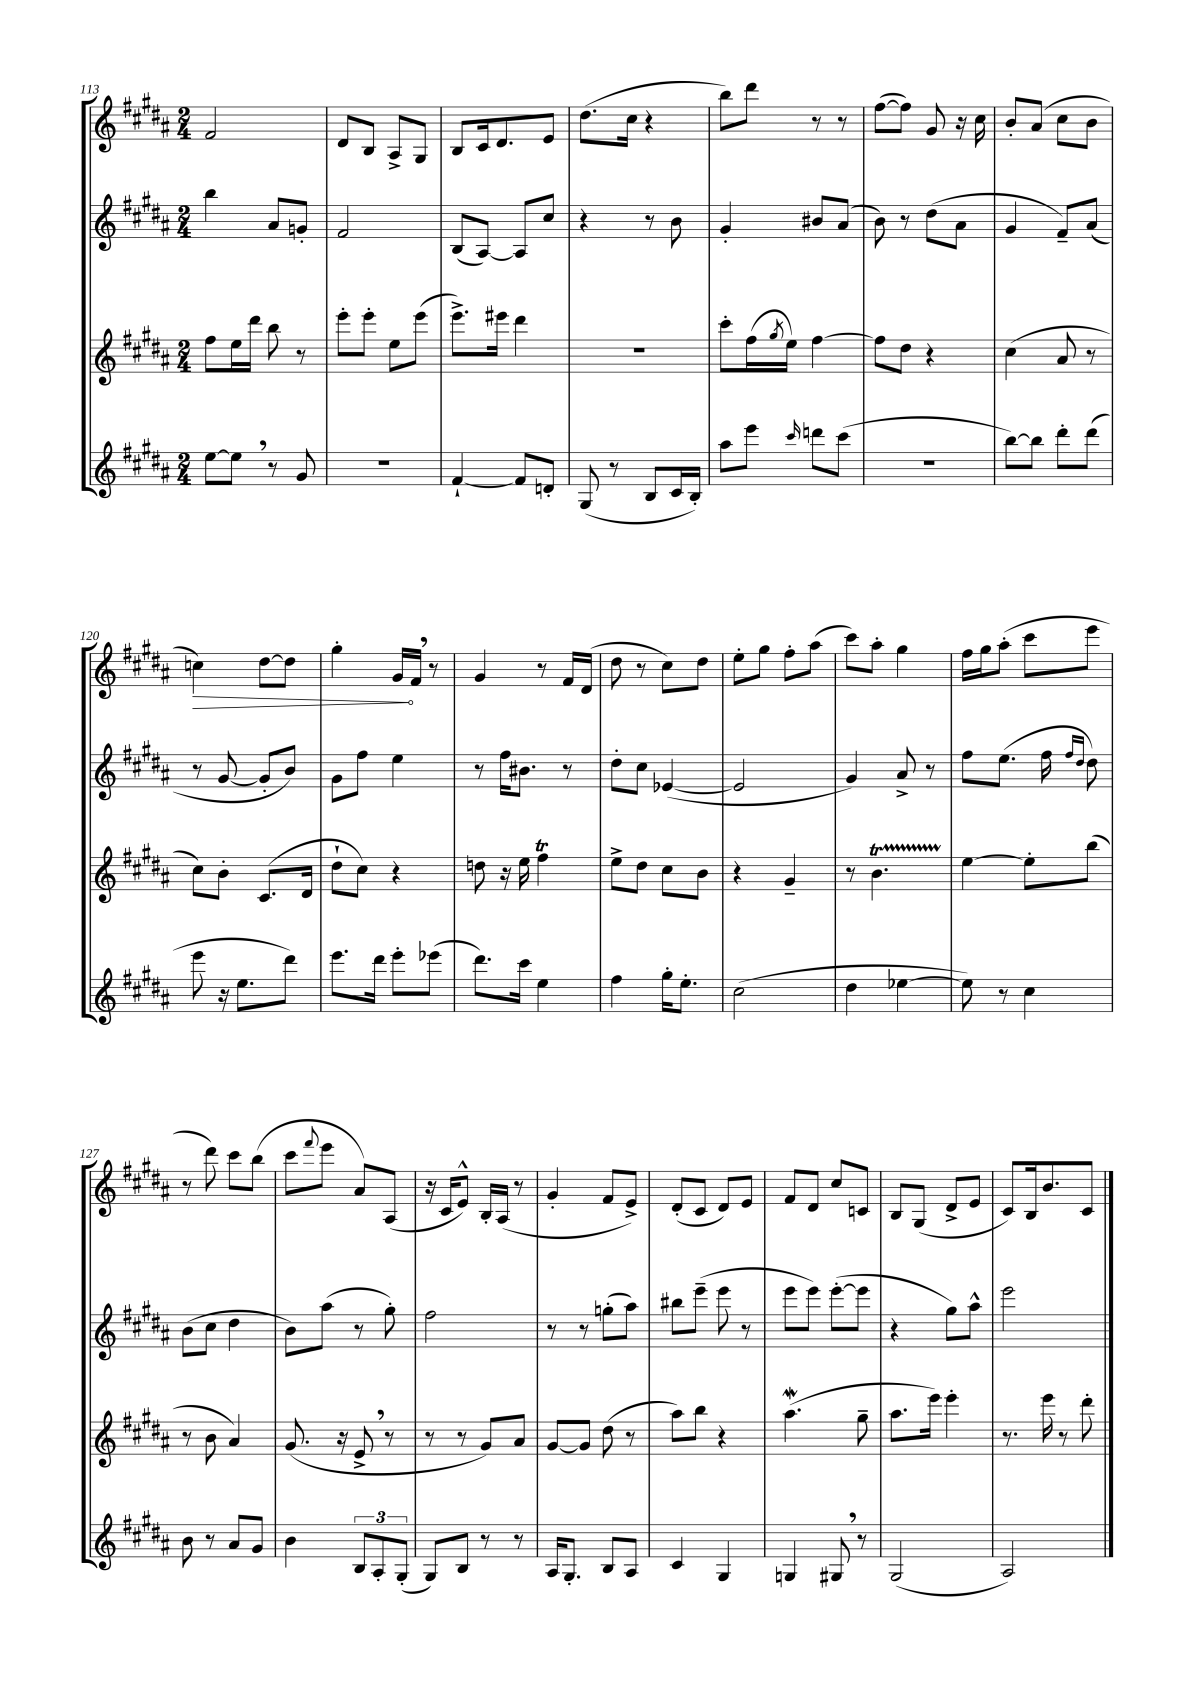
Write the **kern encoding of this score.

**kern	**kern	**kern	**kern
*staff4	*staff3	*staff2	*staff1
*clefG2	*clefG2	*clefG2	*clefG2
*k[f#c#g#d#a#]	*k[f#c#g#d#a#]	*k[f#c#g#d#a#]	*k[f#c#g#d#a#]
*M2/4	*M2/4	*M2/4	*M2/4
[8ee	8ff#	4bb	2f#
8ee]	16ee	.	.
.	16ddd#	.	.
8r	8bb	8a#	.
8g#	8r	8g'	.
=	=	=	=
2r	8eee'	2f#	8d#
.	8eee'	.	8B
.	8ee	.	8A#^
.	(8eee	.	8G#
=	=	=	=
[4f#`	8.eee^)	(8B	8B
.	.	[8A#)	16c#
.	16eee#	.	8.d#
8f#]	4ddd#	8A#]	.
8d'	.	8cc#	8e
=	=	=	=
(8G#	2r	4r	(8.dd#
8r	.	.	.
.	.	.	16cc#
8B	.	8r	4r
16c#	.	8b	.
16B')	.	.	.
=	=	=	=
8aa#	8ccc#'	4g#'	8bb)
8eee	(16ff#	.	8ddd#
.	8qgg#	.	.
.	16ee)	.	.
16qqccc#	.	.	.
8ddd	[4ff#	8b#	8r
(8ccc#	.	(8a#	8r
=	=	=	=
2r	8ff#]	8b)	([8ff#
.	8dd#	8r	8ff#])
.	4r	(8dd#	8g#
.	.	8a#	16r
.	.	.	16cc#
=	=	=	=
[8bb)	(4cc#	4g#	8b'
8bb]	.	.	(8a#
8ddd#'	8a#	8f#~)	8cc#
(8ddd#	8r	(8a#	8b
=	=	=	=
8eee	8cc#)	8r	4cc)
16r	8b'	[8g#	.
8.ee	.	.	.
.	(8.c#	8g#']	[8dd#
8ddd#)	.	8b)	8dd#]
.	16d#	.	.
=	=	=	=
8.eee	8dd#`	8g#	4gg#'
.	8cc#)	8ff#	.
16ddd#	.	.	.
8eee'	4r	4ee	16g#
.	.	.	16f#
(8eee-	.	.	8r
=	=	=	=
8.ddd#)	8dd	8r	4g#
.	16r	16ff#	.
16ccc#	16ee	8.b#	.
4ee	4ff#	.	8r
.	.	8r	16f#
.	.	.	(16d#
=	=	=	=
4ff#	8ee^	8dd#'	8dd#
.	8dd#	8cc#	8r
16gg#'	8cc#	([4e-	8cc#)
8.ee'	.	.	.
.	8b	.	8dd#
=	=	=	=
(2cc#	4r	2e-]	8ee'
.	.	.	8gg#
.	4g#~	.	8ff#'
.	.	.	(8aa#
=	=	=	=
4dd#	8r	4g#)	8ccc#)
.	4.b	.	8aa#'
[4ee-	.	8a#^	4gg#
.	.	8r	.
=	=	=	=
8ee-])	[4ee	8ff#	16ff#
.	.	.	16gg#
8r	.	(8.ee	(8aa#'
4cc#	8ee']	.	8ccc#
.	.	16ff#	.
.	.	16qqff#	.
.	.	16qqdd#	.
.	(8bb	8dd#)	8eee
=	=	=	=
8b	8r	(8b	8r
8r	8b	8cc#	8ddd#)
8a#	4a#)	4dd#	8ccc#
8g#	.	.	(8bb
=	=	=	=
4b	(8.g#	8b)	8ccc#
.	.	.	8qqfff#
.	.	(8aa#	8eee
.	16r	.	.
12B	8e^	8r	8a#)
12A#'	.	.	.
.	8r	8gg#')	(8A#
(12G#'	.	.	.
=	=	=	=
8G#)	8r	2ff#	16r
.	.	.	16c#
8B	8r	.	8e^^)
8r	8g#)	.	16B'
.	.	.	(16A#
8r	8a#	.	8r
=	=	=	=
16A#	[8g#	8r	4g#'
8.G#'	.	.	.
.	8g#]	8r	.
8B	(8dd#	(8gg'	8f#
8A#	8r	8aa#)	8e^)
=	=	=	=
4c#	8aa#)	8bb#	(8d#'
.	8bb	(8eee~	8c#
4G#	4r	8eee	8d#)
.	.	8r	8e
=	=	=	=
4G	(4.aa#	8eee	8f#
.	.	8eee)	8d#
8G#	.	([8eee'	8cc#
8r	8gg#~	8eee]	8c
=	=	=	=
(2G#	8.aa#	4r	8B
.	.	.	(8G#
.	16eee)	.	.
.	4eee'	8gg#)	8d#^
.	.	8aa#^^	8e
=	=	=	=
2A#)	8.r	2eee	8c#)
.	.	.	16B
.	16eee	.	8.b
.	8r	.	.
.	8ddd#'	.	8c#
==	==	==	==
*-	*-	*-	*-
